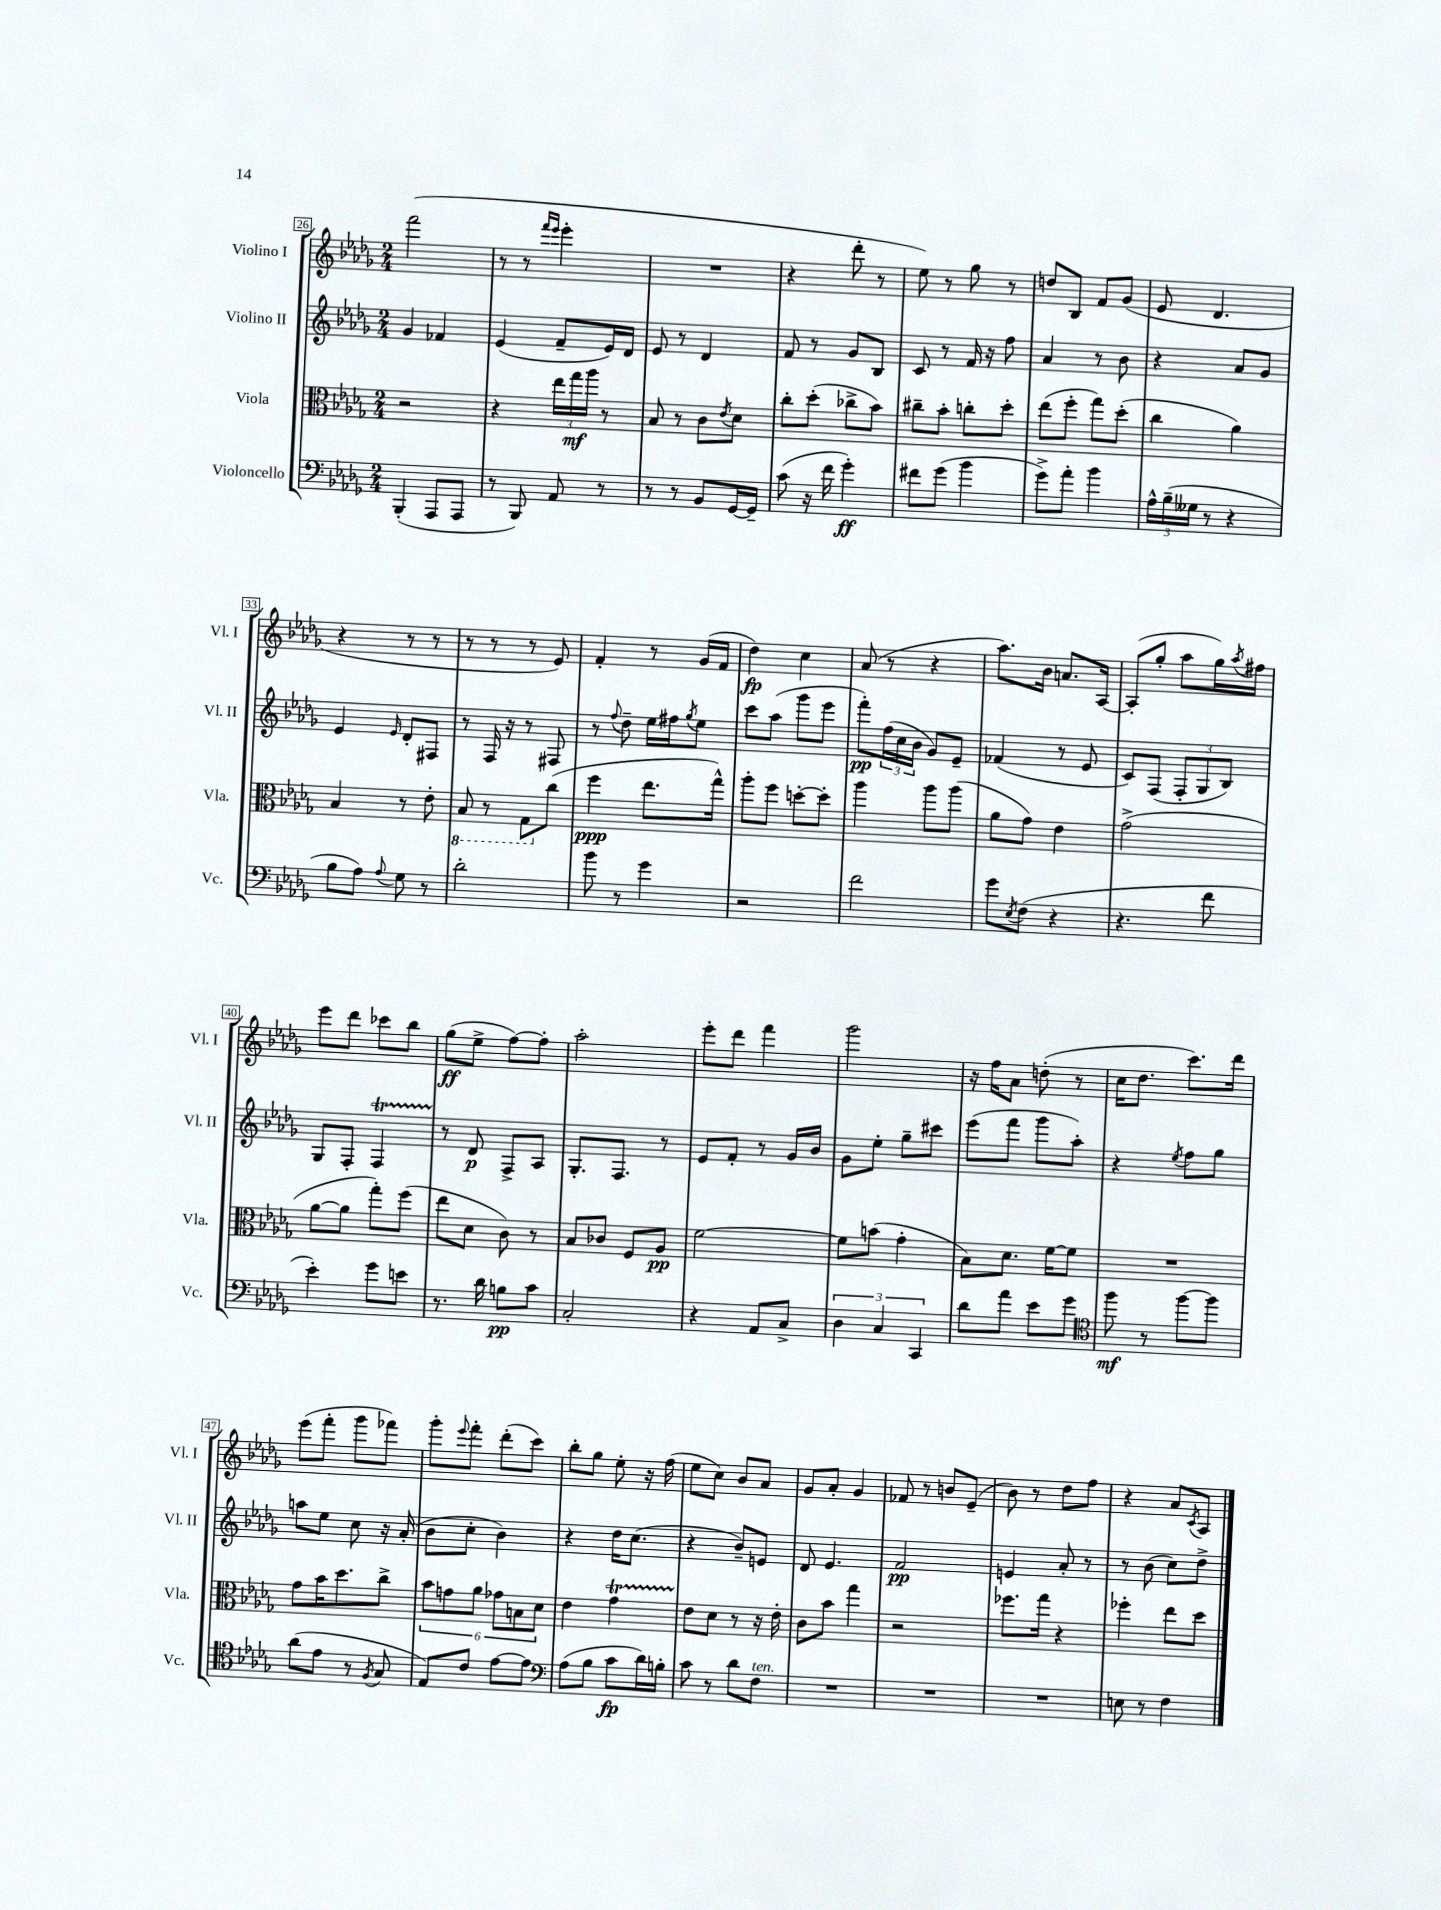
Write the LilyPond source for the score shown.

<<
\new StaffGroup <<
\new Staff = "s0" \with { instrumentName = "Violino I" shortInstrumentName = "Vl. I" } {
    \clef treble \key des \major \numericTimeSignature \time 2/4
    f'''2( |
    r8 r8 \grace { f'''16 ees'''16 } ees'''4-. |
    R2 |
    r4 des'''8-. r8 |
    ees''8) r8 ges''8 r8 |
    d''8 bes8 f'8 ges'8( |
    ees'8 des'4. |
    r4 r8 r8 |
    r8 r8 r8 ees'8) |
    f'4-. r8 ges'16( f'16 |
    des''4\fp) c''4 |
    aes'8( r8 r4 |
    aes''8.) bes'16 a'8. aes16~ |
    aes8-.( ges''8-. aes''8 ges''16) \acciaccatura { aes''8 } fis''16 |
    ees'''8 des'''8 ces'''8 bes''8 |
    ges''8\ff( ees''8-> f''8~) f''8-. |
    aes''2-. |
    ees'''8-. des'''8 f'''4 |
    ges'''2 |
    r16 f''16 aes'8 d''8-.( r8 |
    c''16 des''8. c'''8.) des'''16 |
    ees'''8( f'''8-. ges'''8 fes'''8) |
    ges'''8-. \appoggiatura { ees'''8 } f'''8-. des'''8-.( c'''8) |
    bes''8-. ges''8 ees''8-. r16 f''16( |
    ees''8 c''8) bes'8 aes'8 |
    ges'8 aes'8-. ges'4 |
    fes'8 r8 b'8 ees'8--( |
    bes'8) r8 des''8 f''8 |
    r4 aes'8 \acciaccatura { c'8 } aes8 \bar "|." |
}
\new Staff = "s1" \with { instrumentName = "Violino II" shortInstrumentName = "Vl. II" } {
    \clef treble \key des \major \numericTimeSignature \time 2/4
    ges'4 fes'4 |
    ees'4( f'8-- ees'16) des'16 |
    ees'8 r8 des'4 |
    f'8 r8 ges'8 bes8 |
    c'8 r8 f'16 r16 f''8 |
    aes'4 r8 bes'8 |
    r4 aes'8 ges'8 |
    ees'4 \grace { ees'16 } des'8-. fis8 |
    r8 f16 r16 r8 fis8 |
    r8 \appoggiatura { f''8 } des''8-- ees''16 fis''16 \acciaccatura { ges''8 } ees''8 |
    c'''8 aes''8( ges'''8 ees'''8 |
    f'''8-.\pp) \tuplet 3/2 { f''16( c''16 bes'16 } ges'8) ees'8-- |
    fes'4( r8 ees'8 |
    c'8) f8( \tuplet 3/2 { f8-. ges8 bes8) } |
    ges8 f8-. f4\startTrillSpan |
    r8\stopTrillSpan des'8\p f8-> aes8 |
    ges8.-. f8. r8 |
    ees'8 f'8-. r8 ges'16 bes'16 |
    ges'8 ees''8-. ges''8-- cis'''8 |
    ees'''8( f'''8 ges'''8 aes''8-.) |
    r4 \acciaccatura { ees''8 } f''8 ges''8 |
    a''8 ees''8 c''8 r16 aes'16-.( |
    bes'8 c''8-. bes'4) |
    r4 des''16 c''8.( |
    r4 bes'8--) e'8 |
    des'8 ees'4. |
    f'2\pp |
    e'4 aes'8-. r8 |
    r8 bes'8( c''8) des''8-> \bar "|." |
}
\new Staff = "s2" \with { instrumentName = "Viola" shortInstrumentName = "Vla." } {
    \clef alto \key des \major \numericTimeSignature \time 2/4
    r2 |
    r4 \tuplet 3/2 { ees''16 ges''16\mf aes''16 } r8 |
    bes8 r8 c'8 \acciaccatura { ees'8 } des'8 |
    c''8-. des''8-.( ces''8-> bes'8) |
    cis''8-- bes'8-. c''8-. des''8-. |
    ees''8( f''8-. ges''8) des''8-.( |
    c''4 aes'4) |
    bes4 r8 ees'8-. |
    \ottava #-1 bes,8 r8 ges,8 \ottava #0 c''8( |
    f''4\ppp ees''8. ges''16-^) |
    aes''8-. f''8 d''8~-. d''8-. |
    aes''4 aes''8 aes''8( |
    aes'8 ges'8) ees'4 |
    ges'2->( |
    aes'8~ aes'8 ges''8-.) f''8( |
    ees''8 des'8 c'8) r8 |
    bes8 ces'8 f8 aes8\pp |
    f'2~ |
    f'8 b'8( ges'4-. |
    bes8) des'8. f'16~ f'8 |
    R2 |
    ges'8 bes'16 des''8. c''8-> |
    \tuplet 6/4 { bes'8 g'8 aes'8 ges'8 b8 des'8 } |
    ees'4 ges'4\startTrillSpan |
    ees'8\stopTrillSpan des'8 r8 r16 ees'16-. |
    c'8 bes'8 ges''4 |
    r2 |
    fes''8. ges''16 r4 |
    fes''4-. ees''8 des''8 \bar "|." |
}
\new Staff = "s3" \with { instrumentName = "Violoncello" shortInstrumentName = "Vc." } {
    \clef bass \key des \major \numericTimeSignature \time 2/4
    bes,,4-.( aes,,8 aes,,8 |
    r8 bes,,8) aes,8 r8 |
    r8 r8 bes,8 ges,16~ ges,16-- |
    c'8( r16 f'16 ges'4-.\ff) |
    fis'8 ges'8( bes'4 |
    ges'8->) aes'8-. bes'4 |
    \tuplet 3/2 { aes16-^ bes16--( geses16 } r8 r4 |
    bes8 aes8) \appoggiatura { aes8 } ges8 r8 |
    des'2-. |
    bes'8 r8 ges'4 |
    r2 |
    f'2 |
    ges'8 \acciaccatura { ees8 } f8( r4 |
    r4. f'8 |
    ees'4-.) ges'8 e'8 |
    r8. des'16 b8\pp c'8 |
    c2-. |
    r4 aes,8 c8-> |
    \tuplet 3/2 { des4 c4 c,4 } |
    des'8 aes'8 ees'8 ges'8 |
    \clef tenor f''8\mf r8 f''8~ f''8 |
    aes'8( ees'8 r8 \acciaccatura { f8 } ges8 |
    ees8) c'8 ees'8~ ees'8 |
    \clef bass aes8( bes8 c'8\fp des'16) b16-. |
    c'8 r8 des'8 f8^\markup { \italic "ten." } |
    R2 |
    R2 |
    R2 |
    e8 r8 f4 \bar "|." |
}
>>
>>
\layout { \context { \Score currentBarNumber = #26 \override BarNumber.stencil = #(make-stencil-boxer 0.1 0.3 ly:text-interface::print) } }
